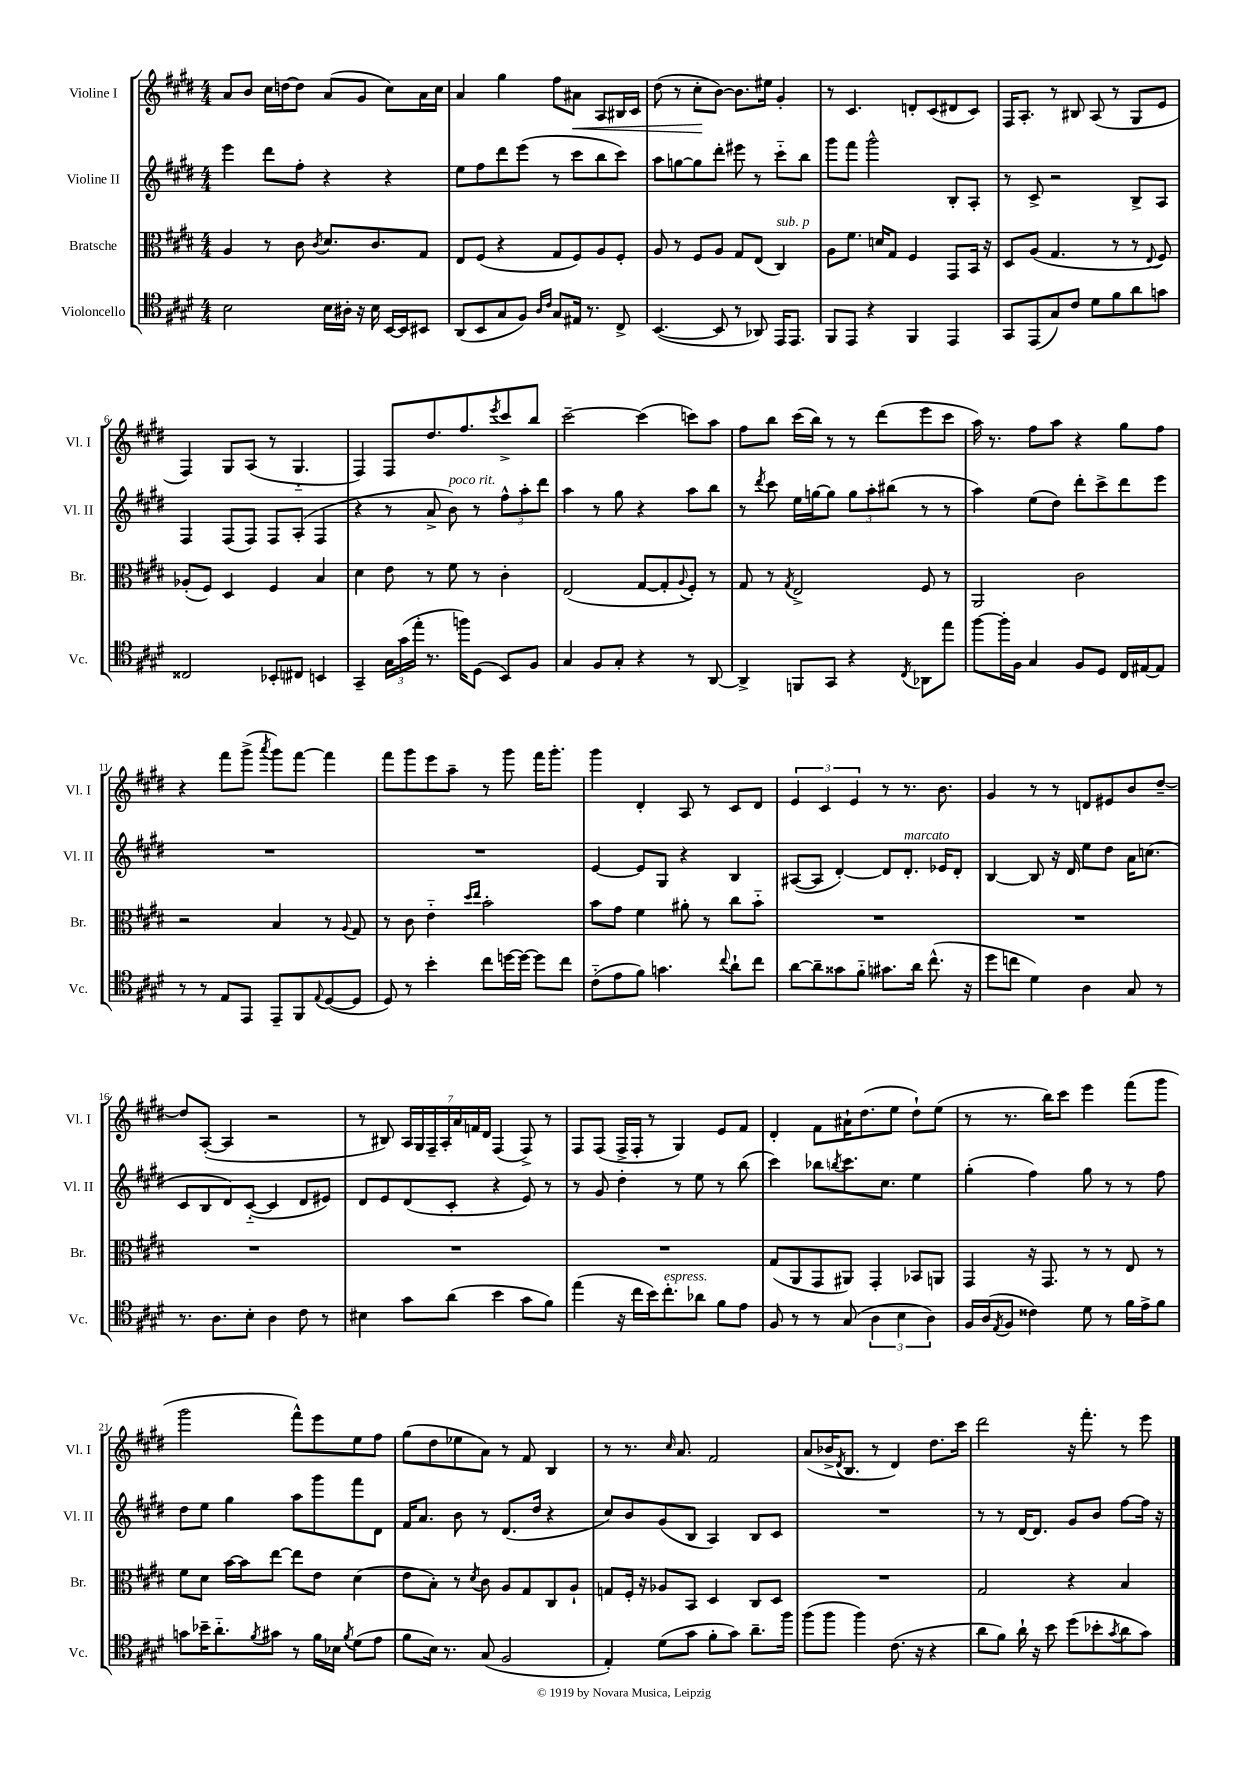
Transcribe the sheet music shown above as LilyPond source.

<<
\new StaffGroup <<
\new Staff = "s0" \with { instrumentName = "Violine I" shortInstrumentName = "Vl. I" } {
    \clef treble \key e \major \numericTimeSignature \time 4/4
    a'8 b'8 cis''16 d''16~ d''8 a'8( gis'8 cis''8) a'16 cis''16 |
    a'4 gis''4 fis''8 ais'8\< a8 bis16 cis'16 |
    dis''8( r8 cis''8-.\! b'8~) b'8. eis''16 gis'4-. |
    r8 cis'4. d'8-. cis'8( dis'8 cis'8) |
    fis16 a8.-. r8 bis8 a8( r8 gis8 e'8 |
    fis4) gis8 a8( r8 gis4.-_ |
    fis4) fis8 dis''8. fis''8. \acciaccatura { e'''8 } cis'''8-> b''8 |
    cis'''2~-- cis'''4( c'''8) a''8 |
    fis''8 b''8 cis'''16( b''16) r8 r8 dis'''8( e'''8 cis'''8 |
    a''16) r8. fis''8 a''8 r4 gis''8 fis''8 |
    r4 fis'''8 gis'''8->( \acciaccatura { a'''8 } gis'''8) fis'''8~ fis'''4 |
    fis'''8 gis'''8 e'''8 a''8-- r8 gis'''8 fis'''16 gis'''8.-. |
    gis'''4 dis'4-. a8 r8 cis'8 dis'8 |
    \tuplet 3/2 { e'4 cis'4 e'4 } r8 r8. b'8. |
    gis'4 r8 r8 d'8 eis'8 b'8 dis''8~-- |
    dis''8 a8~-.( a4 r2 |
    r8 bis8) \tuplet 7/4 { a16 gis16 fis16-- a16-. a'16 f'16 dis'16 } fis4( fis8->) r8 |
    fis8 fis8( fis16-> fis16-. r8 gis4) e'8 fis'8 |
    dis'4-. fis'8 ais'16-! dis''8.( e''8 dis''8-!) e''8( |
    r8 r8. b''16) cis'''8 e'''4 fis'''8( gis'''8 |
    gis'''2 fis'''8-^) e'''8 e''8 fis''8 |
    gis''8( dis''8 ees''8 a'8) r8 fis'8 b4 |
    r8 r8. \grace { cis''16 } a'8. fis'2 |
    a'8( bes'16-> \acciaccatura { dis'8 } b8. r8 dis'4) dis''8. cis'''16 |
    dis'''2 r16 fis'''8.-. r8 e'''8 \bar "|." |
}
\new Staff = "s1" \with { instrumentName = "Violine II" shortInstrumentName = "Vl. II" } {
    \clef treble \key e \major \numericTimeSignature \time 4/4
    e'''4 dis'''8 fis''8-. r4 r4 |
    e''8 fis''8 dis'''8 e'''8( r8 cis'''8 b''8 cis'''8) |
    a''8 g''8~ g''8 dis'''8-. eis'''8 r8 cis'''8-_ b''8 |
    gis'''8 fis'''8 gis'''2-^ b8-. a8-. |
    r8 cis'8-> r2 b8-> a8 |
    fis4 fis8( fis8) fis8 a8-.( fis4 |
    r4 r8 a'8-> b'8^\markup { \italic "poco rit." }) r8 \tuplet 3/2 { fis''8-^ a''8-. dis'''8 } |
    a''4 r8 gis''8 r4 a''8 b''8 |
    r8 \acciaccatura { dis'''8 } cis'''8 e''16 g''16~ g''8 \tuplet 3/2 { g''8 a''8-. bis''8( } r8 r8 |
    a''4) e''8( dis''8) dis'''8-. cis'''8-> dis'''8 e'''8 |
    R1 |
    R1 |
    e'4~ e'8 gis8 r4 b4 |
    ais8~( ais8 dis'4~-.) dis'8 dis'8.-.^\markup { \italic "marcato" } ees'16 dis'8-. |
    b4~ b8 r16 dis'16 e''8 dis''8 a'16 c''8.( |
    cis'8 b8 dis'8) cis'8~-_( cis'4 dis'8 eis'8) |
    dis'8 e'8 dis'8( cis'8-. r4 e'8) r8 |
    r8 gis'8 dis''4-. r8 e''8 r8 b''8( |
    cis'''4) bes''8 \acciaccatura { b''8 } cis'''8. cis''8. e''4 |
    gis''4-.( fis''4) gis''8 r8 r8 fis''8 |
    dis''8 e''8 gis''4 a''8 gis'''8 fis'''8 dis'8 |
    fis'16 a'8. b'8 r8 dis'8.( dis''16 r4 |
    cis''8) b'8 gis'8( b8 a4) b8 cis'8 |
    R1 |
    r8 r8 dis'16~ dis'8. gis'8 b'8 fis''8~ fis''16 r16 \bar "|." |
}
\new Staff = "s2" \with { instrumentName = "Bratsche" shortInstrumentName = "Br." } {
    \clef alto \key e \major \numericTimeSignature \time 4/4
    a4 r8 cis'8 \acciaccatura { cis'8 } dis'8. cis'8. gis8 |
    e8 fis8( r4 gis8 fis8) a8 fis8-. |
    a8 r8 fis8 a8 gis8 e8( cis4^\markup { \italic "sub. p" }) |
    a8 fis'8. d'16 gis8 fis4 gis,8 b,16 r16 |
    dis8 a8( gis4. r8 r8 \appoggiatura { e8 } fis8) |
    aes8-.( fis8) dis4 fis4 b4 |
    dis'4 e'8 r8 fis'8 r8 cis'4-. |
    e2( gis8~ gis8-. \appoggiatura { a8 } fis8-.) r8 |
    gis8 r8 \acciaccatura { gis8 } e2-> fis8 r8 |
    a,2 cis'2 |
    r2 b4 r8 \appoggiatura { a8 } gis8 |
    r8 cis'8 e'4-_ \grace { dis''16 e''16 } b'2-. |
    b'8 gis'8 fis'4 ais'8-. r8 cis''8 b'8-_ |
    R1 |
    R1 |
    R1 |
    R1 |
    R1 |
    gis8( a,8 gis,8 ais,8) gis,4-. bes,8 a,8 |
    gis,4 r16 gis,8. r8 r8 e8 r8 |
    fis'8 dis'8 b'16~ b'16 e''8~ e''8 e'8 dis'4( |
    e'8 b8-.) r8 \acciaccatura { dis'8 } cis'8 a8 gis8 cis8 a8-! |
    g8 fis16-. r16 aes8 b,8 dis4 cis8 dis8 |
    R1 |
    gis2 r4 b4 \bar "|." |
}
\new Staff = "s3" \with { instrumentName = "Violoncello" shortInstrumentName = "Vc." } {
    \clef tenor \key e \major \numericTimeSignature \time 4/4
    b2 b16 ais16-. r16 b16 b,16~ b,16 bis,8 |
    a,8( b,8 gis8 fis8) \grace { a16 cis'16 } gis8 eis16 r8. cis8-> |
    b,4.~( b,8 r8 aes,8) e,16 e,8. |
    fis,8 e,8 r4 fis,4 e,4 |
    gis,8 e,8( gis8) cis'8 dis'8 fis'8 a'8 g'8 |
    cisis2 bes,8-. cis8 b,4 |
    gis,4-- \tuplet 3/2 { gis16 gis'16( e''16-. } r8. f''16) dis8( b,8) fis8 |
    gis4 fis8 gis8-. r4 r8 a,8~ |
    a,4-> f,8 gis,8 r4 \acciaccatura { cis8 } aes,8 e''8 |
    fis''8~ fis''16-. fis16 gis4 fis8 dis8 cis16 eis16~ eis8 |
    r8 r8 e8 e,8 e,8-- fis,8 \appoggiatura { e8 } dis8~( dis8 |
    dis8) r8 b'4-. cis''8 d''16~ d''16~ d''8 cis''8 |
    cis'8-_( e'8 fis'8) g'4. \appoggiatura { cis''8 } a'8-! cis''8 |
    a'8~ a'8-- gisis'8 fis'8-_ gis'8. a'16 cis''8.-^( r16 |
    dis''8 c''8 dis'4) a4 gis8 r8 |
    r8. a8. b8-. a4 cis'8 r8 |
    bis4 gis'8 a'8( b'4 gis'8 fis'8) |
    e''4( r16 cis''16 b'16) cis''8.-.^\markup { \italic "espress." } aes'8 fis'8 e'8 |
    fis8 r8 r8 gis8( \tuplet 3/2 { a4 b4 a4) } |
    fis16 a16( \acciaccatura { e8 } fis8 cisis'4) dis'8 r8 fis'16 e'16-> fis'8 |
    g'8 bes'16-- a'8.-_ \acciaccatura { fis'8 } gis'8 r8 fis'16 bes16 \acciaccatura { fis'8 } dis'8( e'8 |
    fis'8 b16) r8. gis8( fis2 |
    e4-.) dis'8( gis'8 fis'8-. gis'8) a'8.-- fis''16 |
    fis''8( fis''8 fis''4) cis'8.( r16 r4 |
    a'8 fis'8) a'16-! r16 b'8 dis''8( bes'8-. \acciaccatura { gis'8 } a'8 gis'8) \bar "|." |
}
>>
>>
